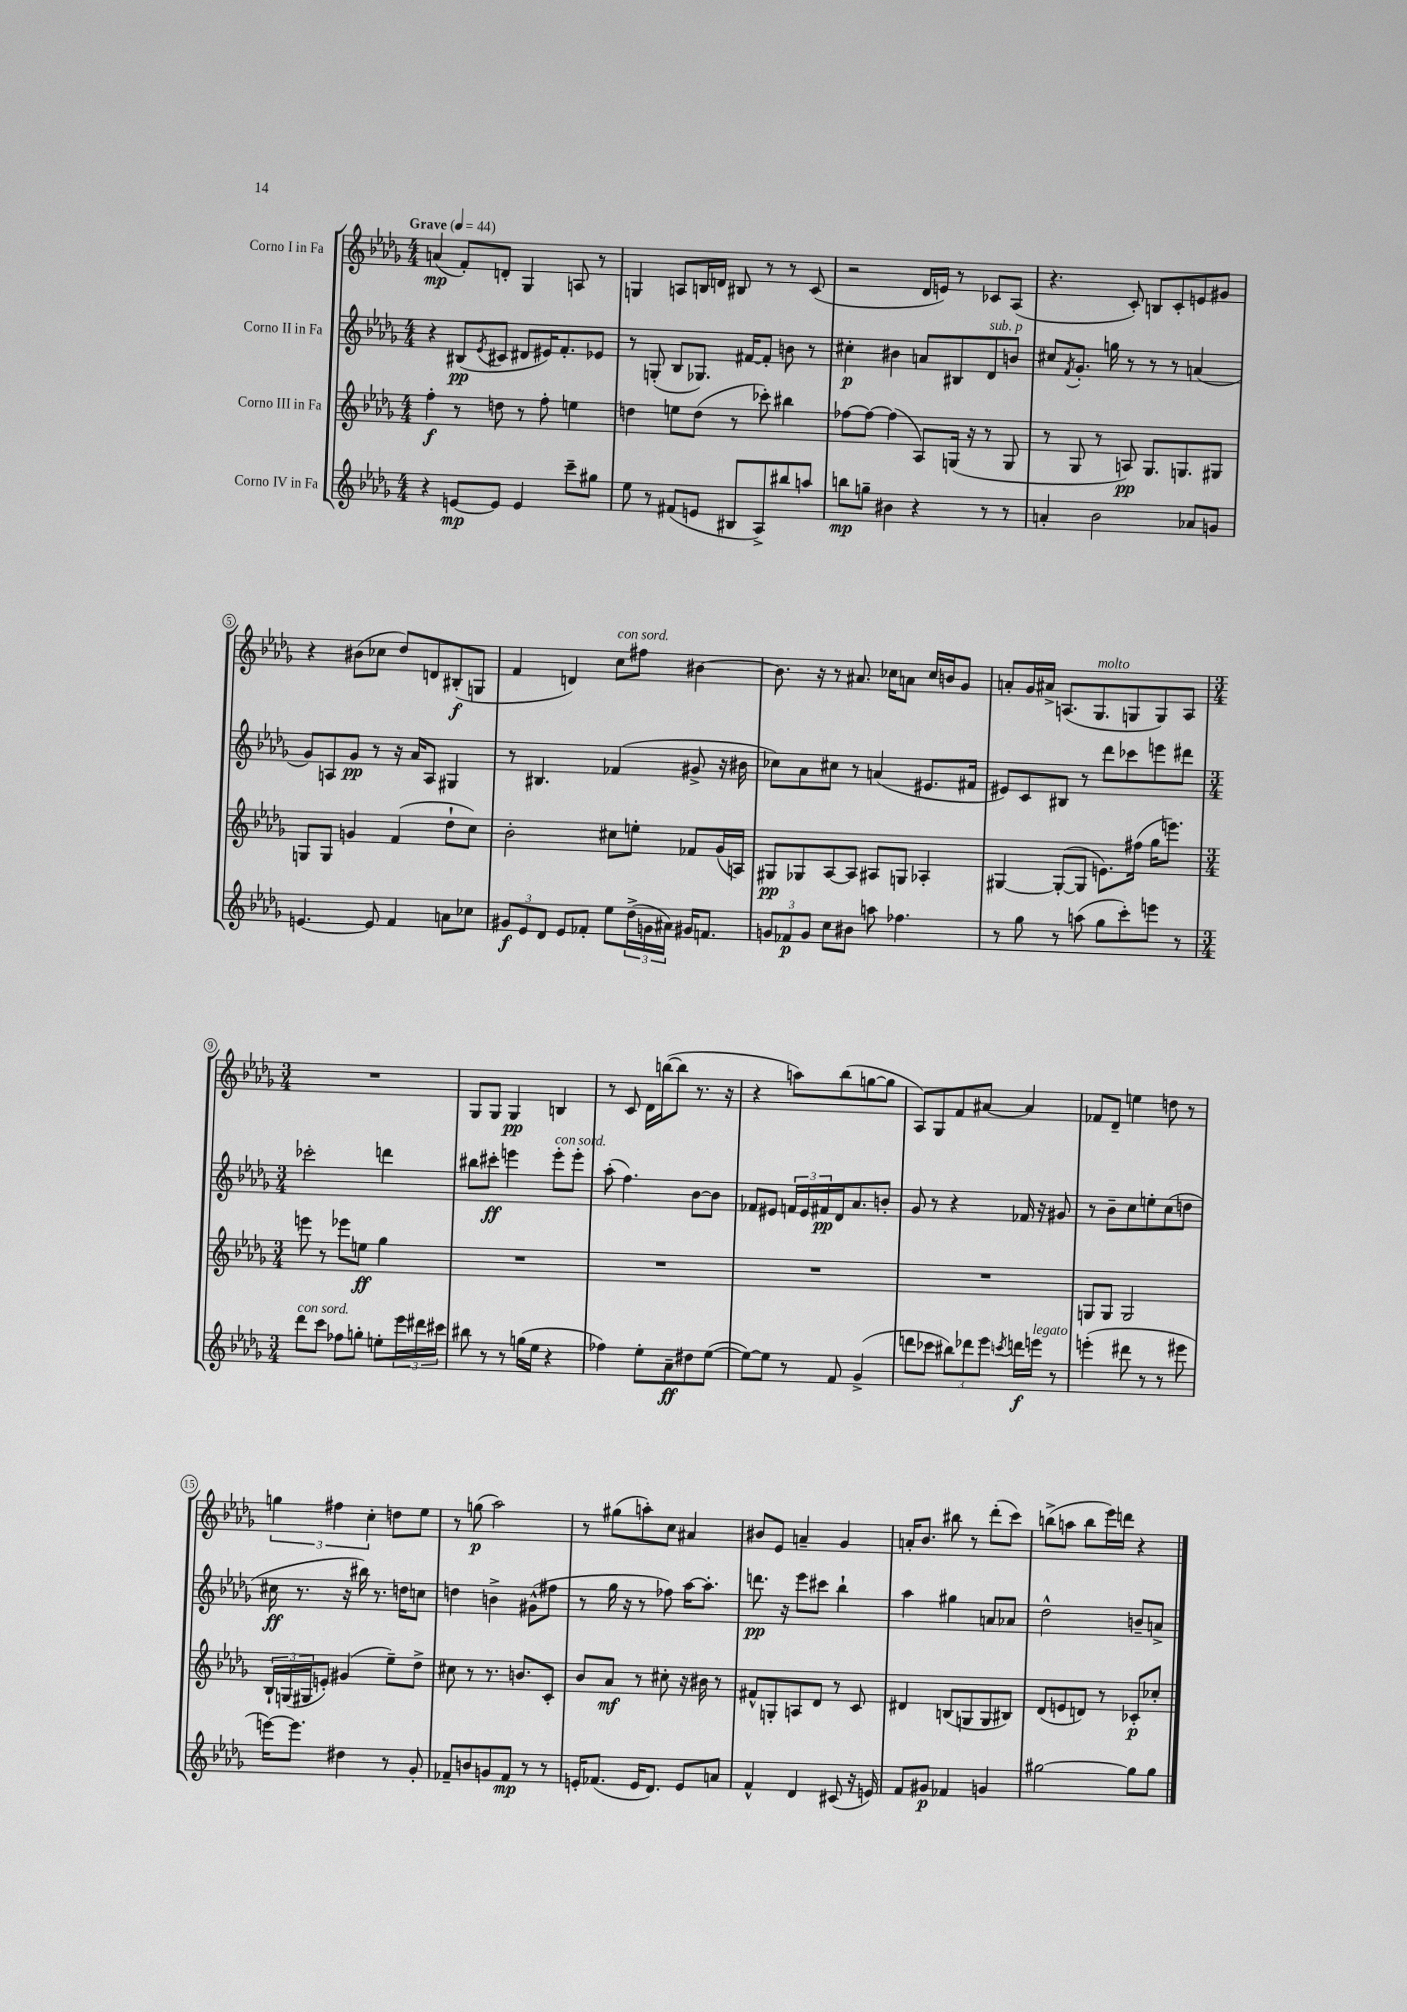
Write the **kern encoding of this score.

**kern	**kern	**kern	**kern
*staff4	*staff3	*staff2	*staff1
*clefG2	*clefG2	*clefG2	*clefG2
*k[b-e-a-d-g-]	*k[b-e-a-d-g-]	*k[b-e-a-d-g-]	*k[b-e-a-d-g-]
*M4/4	*M4/4	*M4/4	*M4/4
*MM44	*MM44	*MM44	*MM44
4r	4ff'	4r	(4a
[8e	8r	(8B#	8f')
.	.	8qe-	.
8e]	8dd	8c#	8d'
4e	8r	8d#	4G-
.	8ff'	16e#)	.
.	.	8.f'	.
8ccc~	4ee	.	8A
8gg#	.	8e-	8r
=	=	=	=
8ee-	4dd	8r	4G
8r	.	(8G'	.
(8f#	8ee	8B-	8A
8e	(8dd	8.G-)	16B
.	.	.	16d
8B#	8r	.	8B#
.	.	[16f#	.
8A-^)	8ccc-')	8f#']	8r
8bb#	4bb#	8b	8r
8aa	.	8r	(8c
=	=	=	=
8bb	[8ff-	4cc#'	2r
8gg~	8ff-_	.	.
4b#	(4ff-]	4b#	.
4r	8A-)	8a	16d-
.	.	.	16e)
.	(16G	8B#	8r
.	16r	.	.
8r	8r	8d-	8c-
8r	8G	8b	(8A-
=	=	=	=
4a'	8r	8cc#	4.r
.	.	8qf	.
.	8G-	8.g-'	.
2b-	8r	.	.
.	.	16gg	.
.	8A)	8r	8c')
.	8.G-	8r	8B
.	.	8r	8c'
.	8.G	.	.
8a-	.	(4a	8e
8g	8G#	.	8g#
=	=	=	=
[4.e	8G	8g-)	4r
.	8G	8A	.
.	4g	8g-	(8b#
8e]	.	8r	8cc-
4f	(4f	16r	8dd-)
.	.	16a-	.
.	.	8A	8d
8a	8dd-`	4G#	(8B#'
8cc-	8cc)	.	8G
=	=	=	=
12g#	2b-'	8r	4f
12e-	.	.	.
.	.	4.B#	.
12d-	.	.	.
8e-	.	.	4d)
8f-'	.	.	.
8ee-	8cc#	(4f-	8cc
(24dd-^	8ee'	.	8ff#
24g	.	.	.
24a#)	.	.	.
16g#	8f-	8g#^	[4b#
8.f	.	.	.
.	(16g-	16r	.
.	16A)	16b#	.
=	=	=	=
12g	8G#	8cc-)	8.b#]
12f-	.	.	.
.	8G-	8a-	.
12g	.	.	.
.	.	.	16r
8cc	[8A-	8cc#	8r
8b#	8A-]	8r	8.a#
8aa	8A#	(4a	.
.	.	.	16cc-
4.ff-	8G	.	8a
.	4A-'	8.e#	16cc-
.	.	.	16b
.	.	.	8g-
.	.	16f#	.
=	=	=	=
8r	[4G#	8e#)	8a'
8gg-	.	8c	16g-
.	.	.	16a#^
8r	(8G#'_	8B#	(8.A
(8aa	8G#]	8r	.
.	.	.	8.G-
8gg-	8.e)	8ddd-	.
8ccc')	.	8ccc-	8G
.	(16ff#	.	.
8eee	16gg-	8eee	8G)
.	8.eee)	.	.
8r	.	8ddd#	8A
=	=	=	=
*M3/4	*M3/4	*M3/4	*M3/4
8ddd-	8eee	2ccc-'	2.r
8ccc	8r	.	.
8ff-	8eee-	.	.
8gg'	8ee	.	.
8ee'	4gg-	4ddd	.
24eee-	.	.	.
24ddd#	.	.	.
24ccc#	.	.	.
=	=	=	=
8bb#	2.r	8bb#	8G-
8r	.	8ccc#'	8G-
8r	.	4eee	4G-
(16gg	.	.	.
16ee-	.	.	.
4r	.	8eee'	4B
.	.	8eee'	.
=	=	=	=
4ff-)	2.r	(8aa-'	8r
.	.	4.ff)	8c
8ee-'	.	.	16d-
.	.	.	([16bb
8a-~	.	.	8bb]
8dd#	.	[8b-	8.r
([8ee-	.	8b-]	.
.	.	.	16r
=	=	=	=
8ee-_)	2.r	8f-	4r
8ee-]	.	8e#	.
8r	.	24f	8aa)
.	.	24e#	.
.	.	24f#	.
8f	.	16d-	(8bb-
.	.	8.a-	.
(4g-^	.	.	[8gg
.	.	8b'	8gg]
=	=	=	=
8ddd	2.r	8g-	8A-)
8ccc-	.	8r	8G-
12bb#)	.	4r	8f
12ddd-	.	.	.
.	.	.	[8a#
12eee-	.	.	.
8qccc	.	.	.
16ddd	.	16f-	4a#]
16eee	.	16r	.
8r	.	8g#	.
=	=	=	=
(4eee'	8G	8r	8f-
.	8G	8b-~	8d-~
8ddd#	2G	8cc	4ee
8r	.	8ee'	.
8r	.	(8cc	8dd
8eee#	.	8dd	8r
=	=	=	=
[16eee)	24B-`	16cc#	6gg
.	(24G	.	.
8.eee]	.	8.r	.
.	24G#	.	.
.	8e')	.	.
.	.	.	6ff#
4dd#	(4g#	16r	.
.	.	16bb#)	.
.	.	.	6cc'
.	.	8.r	.
8r	8ee-~)	.	8dd
.	.	16dd	.
8g-'	8dd-^	8cc	8ee-
=	=	=	=
8f-~	8cc#	4dd	8r
8b	8r	.	(8gg
8g	8.r	4b^	2aa-)
8f-	.	.	.
.	8.b	.	.
8r	.	(8g#^^	.
8r	8c'	8ff#	.
=	=	=	=
16e'	8b-	8r	8r
(8.f-	.	.	.
.	8a-	16gg-	(8gg#
.	.	16r	.
16e	8r	8r	8aa')
8.d-)	.	.	.
.	8cc#'	8ff-)	8cc
8e	16r	[16aa-	4a#
.	16b#	8.aa-']	.
8a	8r	.	.
=	=	=	=
4f^^	8f#^^	8.ddd	8b#
.	8G'	.	8e-
.	.	16r	.
4d-	8A	8eee-	4a~
.	8d-	8ccc#	.
(8c#	8r	4bb-`	4g-
16r	8c	.	.
16e)	.	.	.
=	=	=	=
8f	4d#	4aa-	16a'
.	.	.	8.b-
8g#	.	.	.
4f-	(8B	4gg#	8bb#
.	8G	.	8r
4g	8G	8a	(8ddd-'
.	8B#)	8a-	8ccc)
=	=	=	=
[2gg#	(8d-	2dd-^^	(8bb^
.	8e	.	8aa
.	8d)	.	8bb
.	8r	.	16eee-)
.	.	.	16ddd
8gg#]	8c-'	8b~	4r
8gg#	8cc-'	8a^	.
==	==	==	==
*-	*-	*-	*-
